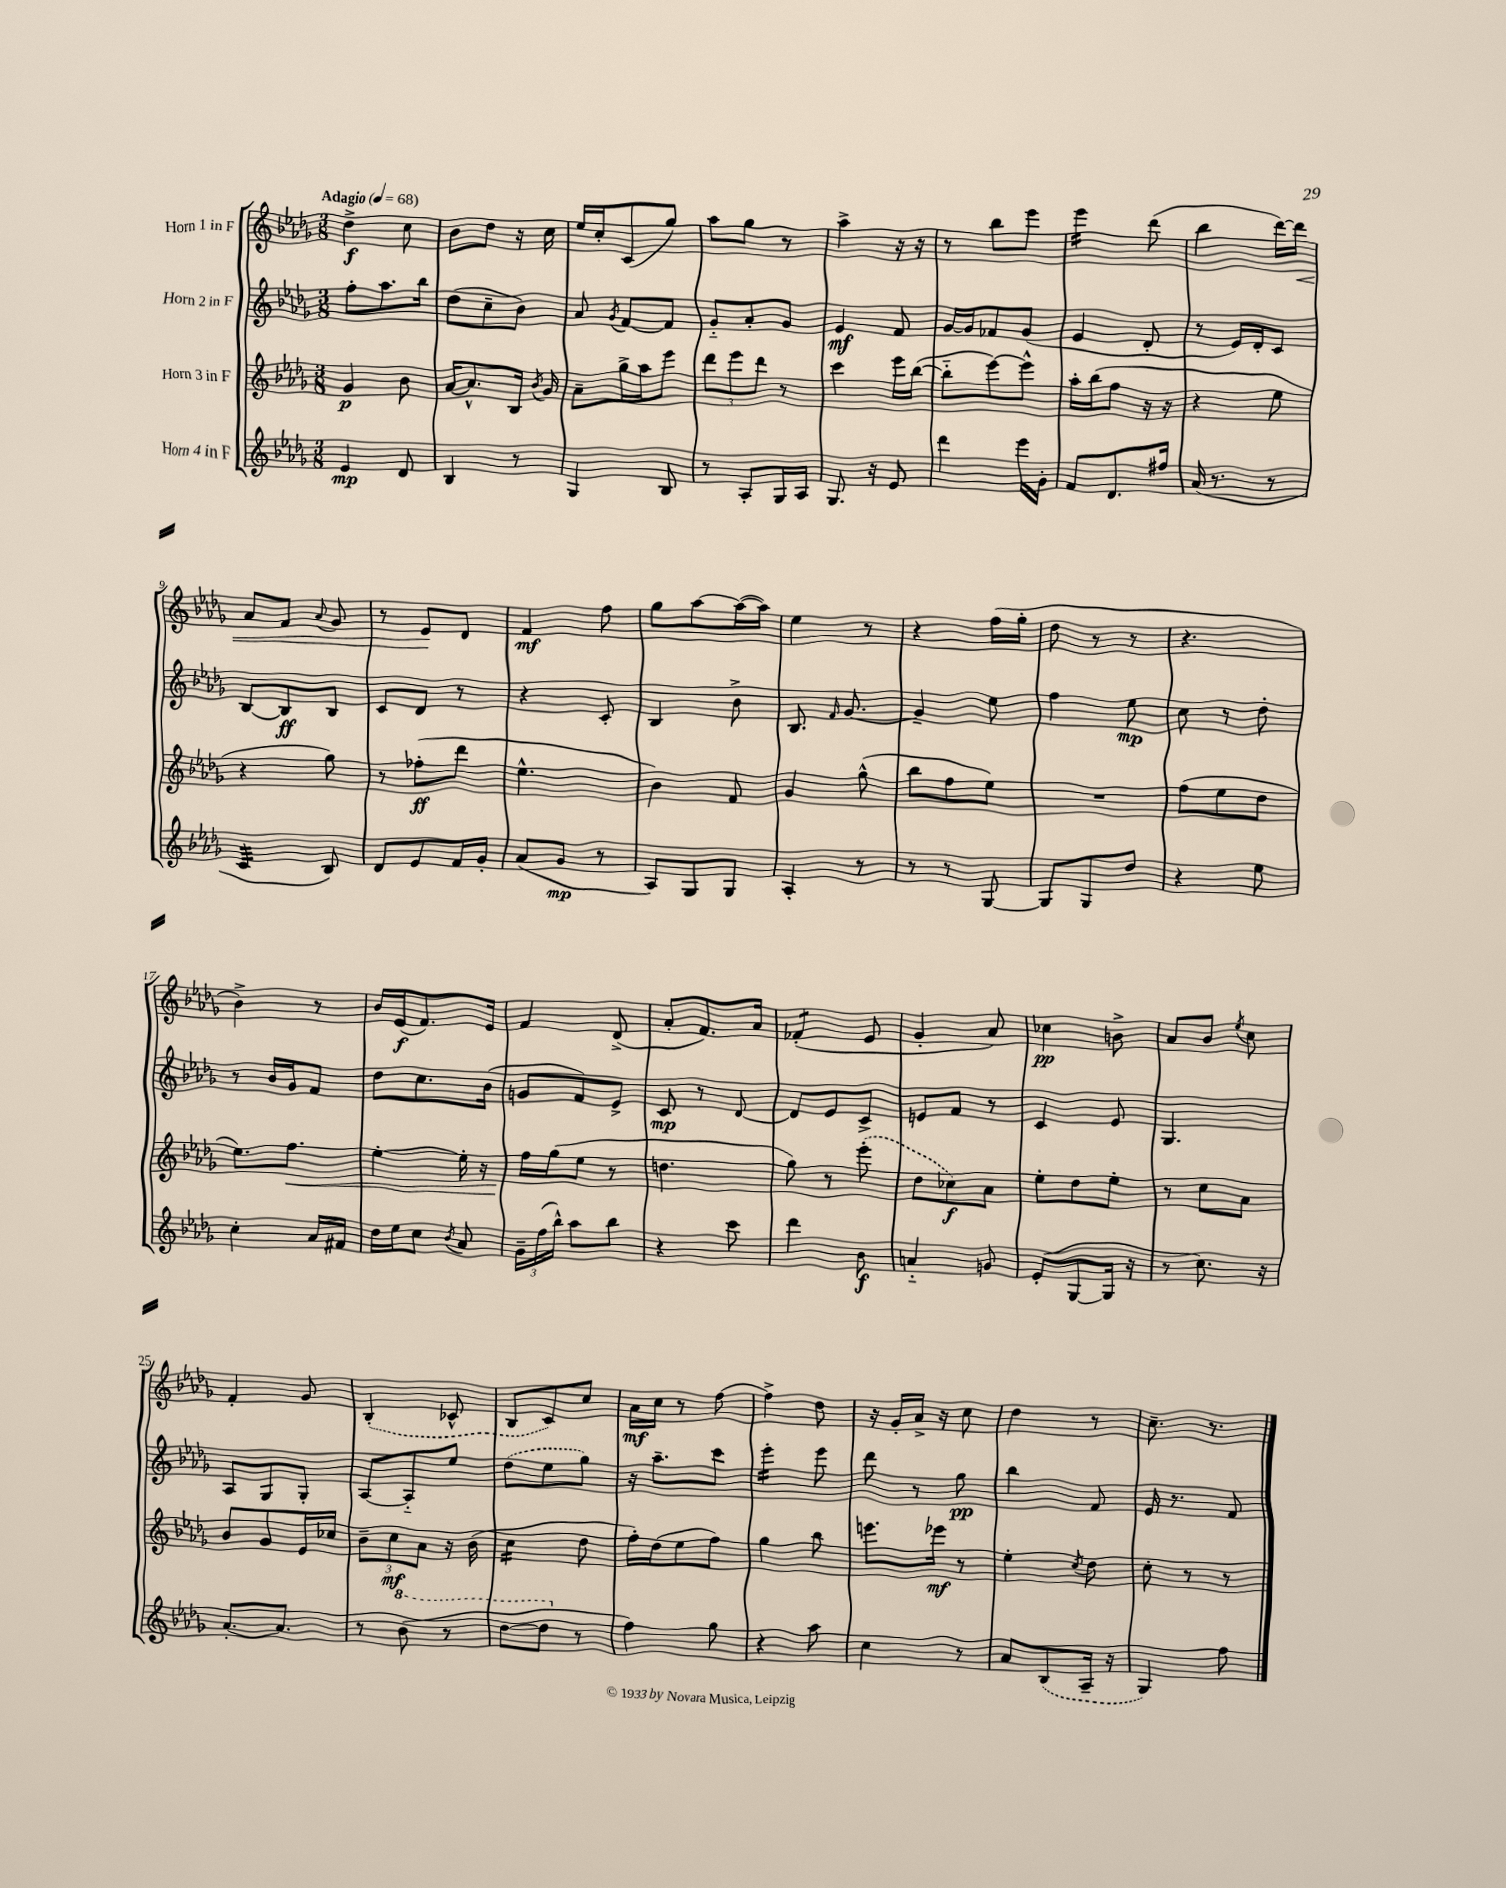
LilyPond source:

<<
\new StaffGroup <<
\new Staff = "s0" \with { instrumentName = "Horn 1 in F" } {
    \clef treble \key des \major \numericTimeSignature \time 3/8 \tempo "Adagio" 4 = 68
    \autoBeamOff des''4->\f c''8 |
    bes'8[ des''8] r16 c''16 |
    ees''16[ c''16-. c'8( ges''8]) |
    aes''8[ ges''8] r8 |
    aes''4-> r16 r16 |
    r8 bes''8[ ees'''8] |
    ees'''4:16 des'''8( |
    bes''4 des'''16[~) des'''16]\< |
    aes'8[ f'8] \appoggiatura { aes'8 } ges'8 |
    r8 ees'8[\! des'8] |
    f'4\mf f''8 |
    ges''8[ aes''8~ aes''16~( aes''16]) |
    ees''4 r8 |
    r4 f''16[( ges''16]-. |
    des''8 r8 r8 |
    r4. |
    bes'4->) r8 |
    bes'16[ ees'16\f( f'8.) ees'16] |
    f'4 des'8->( |
    aes'8[-. f'8.) aes'16] |
    fes'4:8-.( ees'8 |
    ges'4-. aes'8) |
    ces''4\pp b'8-> |
    aes'8[ bes'8] \acciaccatura { ees''8 } c''8 |
    f'4-. ges'8 |
    \once \slurDashed bes4-.( ces'8-^ |
    bes8[ c'8) c''8] |
    aes'16[\mf c''16] r8 f''8~ |
    f''4-> des''8 |
    r16 ges'16[-. aes'16]-> r16 c''8 |
    des''4 r8 |
    c''8.-- r8. \bar "|." |
}
\new Staff = "s1" \with { instrumentName = "Horn 2 in F" } {
    \clef treble \key des \major \numericTimeSignature \time 3/8
    \autoBeamOff f''8[-. aes''8. bes''16] |
    des''8[( c''8-- bes'8]) |
    aes'8 \acciaccatura { ges'8 } f'8[~ f'8] |
    ges'8[-_ aes'8-. ges'8] |
    ees'4\mf f'8 |
    ges'16[~ ges'16 fes'8 ges'8]( |
    ees'4 des'8-. |
    r8 ees'16[) des'16-. c'8] |
    bes8[~ bes8\ff bes8] |
    c'8[ des'8] r8 |
    r4 c'8-. |
    bes4 bes'8-> |
    bes8. \grace { f'16 } ges'8.~ |
    ges'4-- ees''8 |
    f''4 ees''8\mp |
    c''8 r8 des''8-. |
    r8 bes'16[ ges'16 f'8] |
    des''8[ c''8. bes'16]( |
    g'8[ f'8) ees'8]-> |
    c'8\mp r8 des'8~ |
    des'8[ ees'8 c'8]-> |
    e'8[ f'8] r8 |
    c'4 ees'8 |
    ges4. |
    aes8[ ges8 ges8]-. |
    aes8[~ aes8-_ ees''8] |
    \once \slurDashed des''8[( ees''8 ges''8]) |
    r16 aes''8.[-- c'''8] |
    ees'''4:16-. ees'''8 |
    des'''8 r8 ges''8\pp |
    bes''4 f'8 |
    ees'16 r8. f'8 \bar "|." |
}
\new Staff = "s2" \with { instrumentName = "Horn 3 in F" } {
    \clef treble \key des \major \numericTimeSignature \time 3/8
    \autoBeamOff ges'4\p bes'8 |
    aes'16[~ aes'8.-^ bes16] \acciaccatura { bes'8 } ges'16 |
    aes'8[-- ges''16-> aes''16 ees'''8] |
    \tuplet 3/2 { des'''8[ ees'''8 des'''8] } r8 |
    c'''4 ees'''16[ bes''16]~( |
    bes''8[-_ ees'''8~) ees'''8]-^ |
    aes''16[-. bes''16( f''8] r16 r16 |
    r4 ees''8 |
    r4 ges''8) |
    r8 fes''8[-.\ff( des'''8] |
    ees''4.-^ |
    bes'4) f'8 |
    ges'4 ges''8-^( |
    bes''8[ f''8 ees''8]) |
    R4. |
    f''8[( ees''8 des''8] |
    ees''8.[) f''8.]\< |
    ees''4~-. ees''16-. r16 |
    f''16[\! ges''16( ees''8] r8 |
    d''4. |
    ges''8) r8 \once \slurDashed ees'''8-.( |
    des''8[ ces''8\f) aes'8] |
    ees''8[-. des''8 ees''8]-. |
    r8 c''8[ aes'8] |
    bes'8[ ges'8 ees'16 ces''16] |
    \tuplet 3/2 { bes'8[-- c''8\mf aes'8] } r16 bes'16( |
    c''4:16 des''8 |
    f''16[-.) des''16( ees''8 f''8]) |
    ges''4 bes''8 |
    e'''8.[ ees'''16]\mf r8 |
    ees''4-. \acciaccatura { c''8 } des''8 |
    c''8-. r8 r8 \bar "|." |
}
\new Staff = "s3" \with { instrumentName = "Horn 4 in F" } {
    \clef treble \key des \major \numericTimeSignature \time 3/8
    \autoBeamOff ees'4\mp des'8 |
    bes4 r8 |
    ges4 bes8 |
    r8 aes8[-. ges16 aes16] |
    ges8. r16 ees'8 |
    des'''4 ees'''16[ ges'16]-. |
    f'8[ des'8. fis''16] |
    aes'16( r8. r8 |
    c'4:32 bes8) |
    des'8[ ees'8 f'16 ges'16]-. |
    aes'8[( ges'8]\mp r8 |
    aes8[) ges8 ges8] |
    aes4-. r8 |
    r8 r8 ges8~ |
    ges8[ ges8 des''8] |
    r4 ees''8 |
    c''4-. aes'16[ fis'16] |
    des''16[ ees''16 c''8] \acciaccatura { bes'8 } aes'8 |
    \tuplet 3/2 { ges'16[-- f''16( bes''16]-^) } aes''8[ bes''8] |
    r4 c'''8 |
    des'''4 bes'8\f |
    a'4-_ g'8 |
    ees'8[-.( ges8~ ges16] r16 |
    r8 c''8.) r16 |
    aes'8.[~-. aes'8.] |
    r8 \ottava #1 bes''8( r8 |
    des'''8[~ des'''8] \ottava #0 r8 |
    f''4) ges''8 |
    r4 aes''8 |
    c''4 r8 |
    aes'8[ \once \slurDashed bes8( aes16]-- r16 |
    ges4) f''8 \bar "|." |
}
>>
>>
